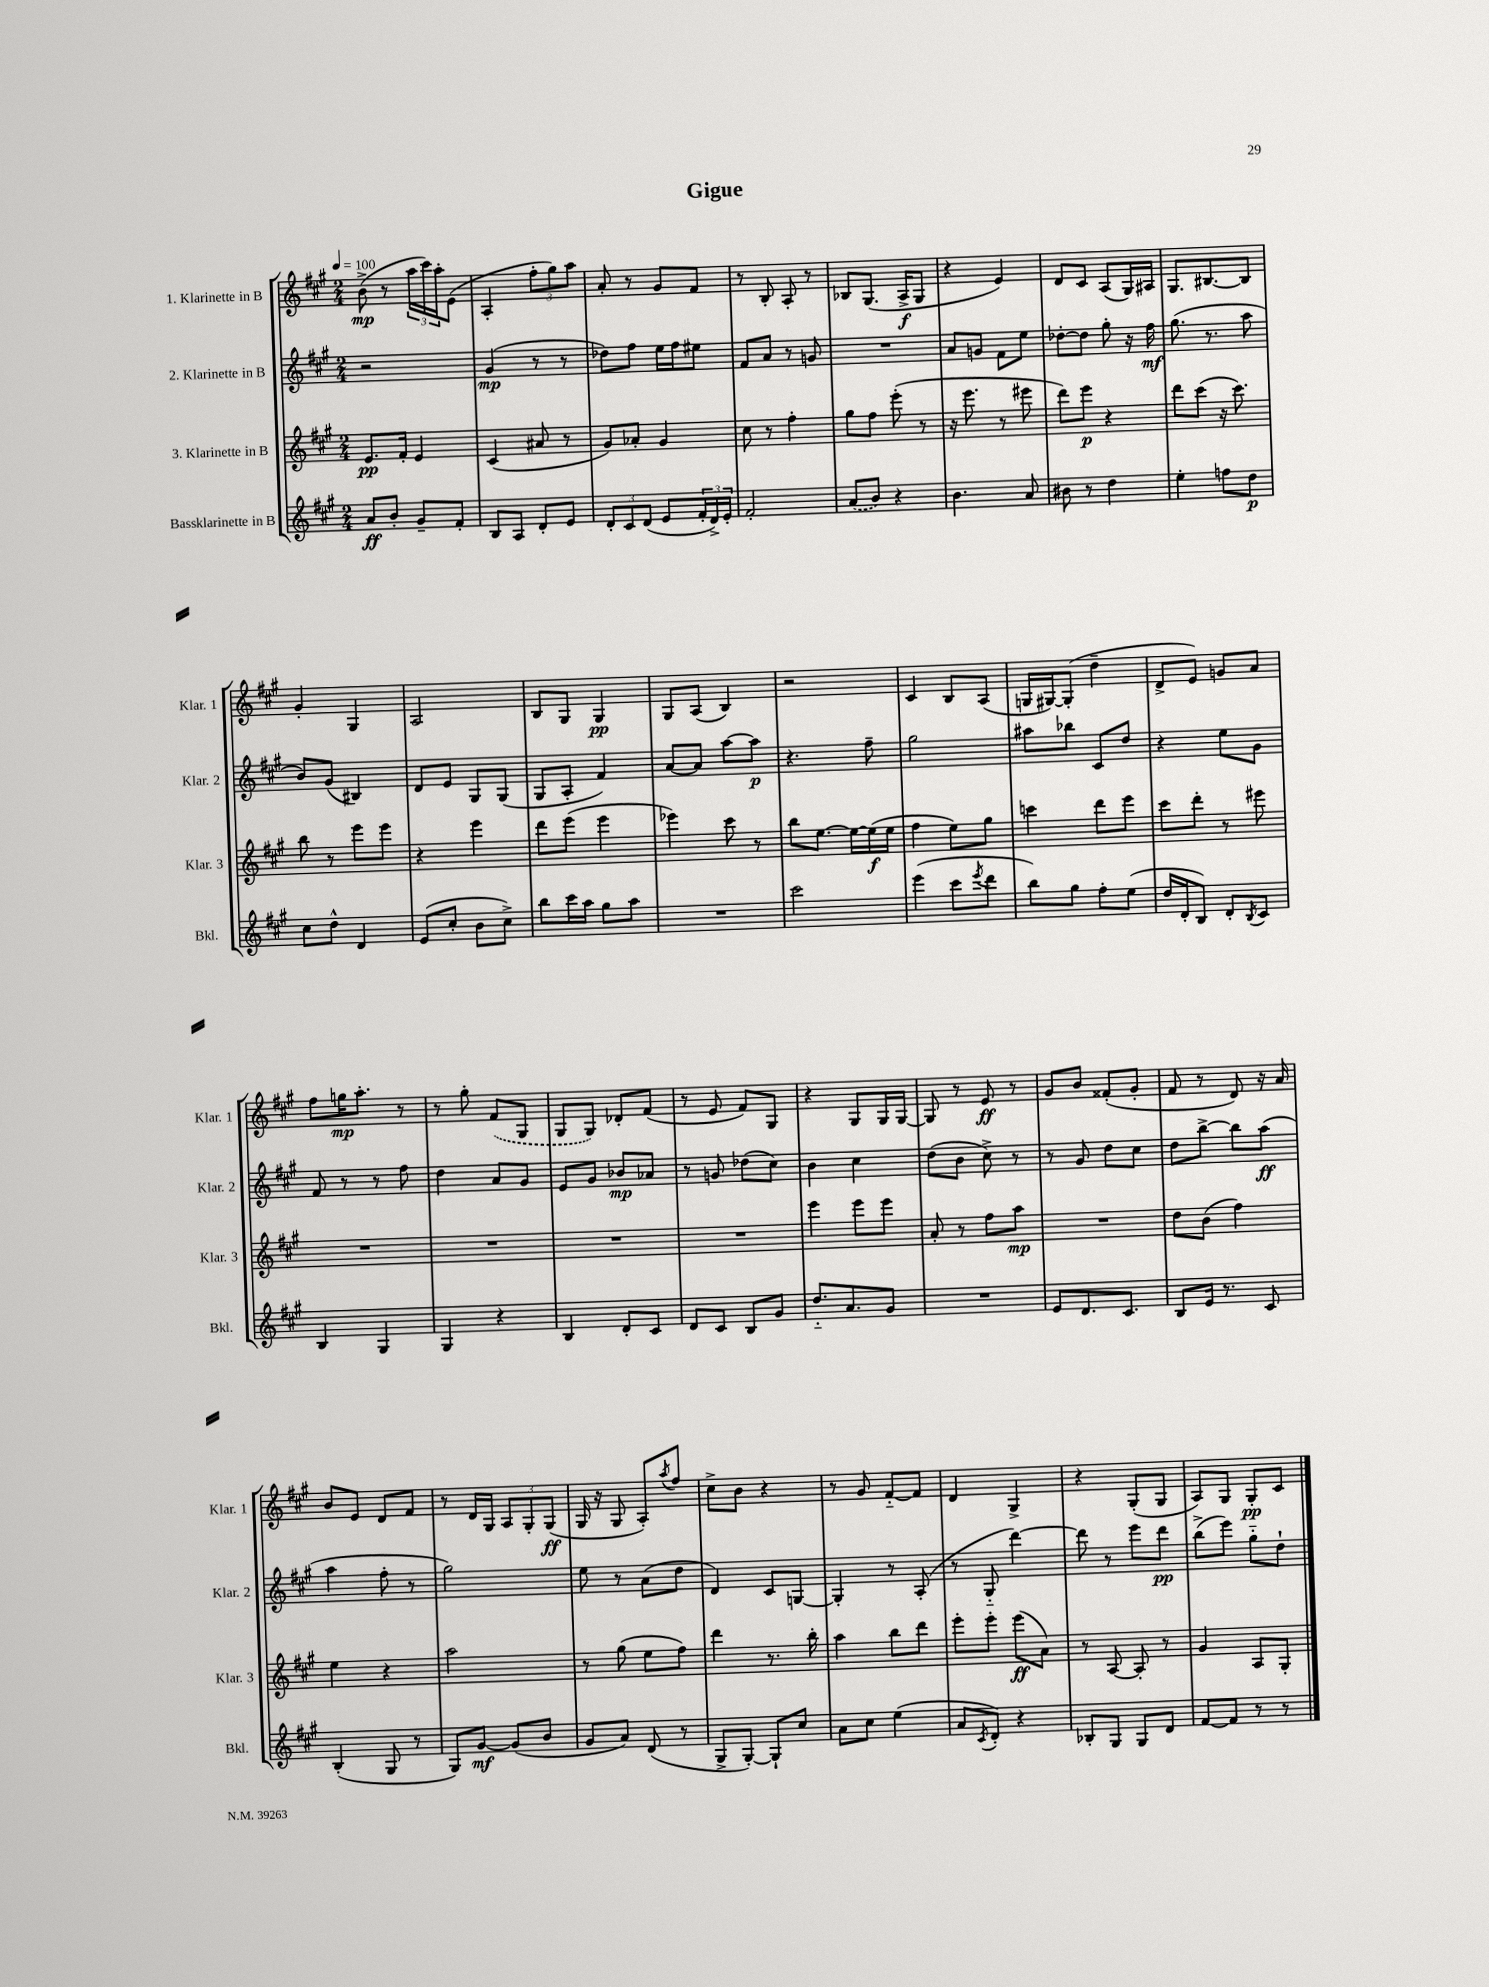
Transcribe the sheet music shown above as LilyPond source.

\header { title = "Gigue" }
<<
\new StaffGroup <<
\new Staff = "s0" \with { instrumentName = "1. Klarinette in B" shortInstrumentName = "Klar. 1" } {
    \clef treble \key a \major \numericTimeSignature \time 2/4 \tempo 4 = 100
    b'8->\mp( r8 \tuplet 3/2 { a''16 cis'''16) a''16-. } e'8( |
    a4-. \tuplet 3/2 { fis''8-. gis''8) a''8 } |
    a'8-. r8 gis'8 fis'8 |
    r8 b8-. a8-. r8 |
    bes8 gis8.( a16->\f gis8 |
    r4 e'4) |
    d'8 cis'8 a8( gis16) ais16 |
    gis8. bis8.~ bis8 |
    gis'4-. gis4 |
    a2 |
    b8 gis8 gis4\pp |
    gis8 a8( b4) |
    r2 |
    cis'4 b8 a8( |
    g16 gis16~) gis8-.( d''4-- |
    d'8-> e'8) g'8 a'8 |
    fis''8 g''16\mp a''8.-. r8 |
    r8 gis''8-. \once \slurDashed fis'8( gis8 |
    gis8 gis8) des'8-. fis'8( |
    r8 e'8 fis'8) gis8 |
    r4 gis8 gis16 gis16~ |
    gis8 r8 e'8\ff r8 |
    gis'8 b'8 fisis'8-.( gis'8-. |
    fis'8 r8 d'8) r16 a'16 |
    b'8 e'8 d'8 fis'8 |
    r8 d'16 gis16 \tuplet 3/2 { a8 gis8-. gis8\ff( } |
    gis16 r16 gis8 a8-.) \acciaccatura { a''8 } fis''8 |
    cis''8-> b'8 r4 |
    r8 gis'8 fis'8~-_ fis'8 |
    d'4 gis4-> |
    r4 gis8-.( gis8 |
    a8) gis8 gis8-.\pp cis'8 \bar "|." |
}
\new Staff = "s1" \with { instrumentName = "2. Klarinette in B" shortInstrumentName = "Klar. 2" } {
    \clef treble \key a \major \numericTimeSignature \time 2/4
    r2 |
    gis'4\mp( r8 r8 |
    des''8) fis''8 e''16 fis''16 eis''8 |
    fis'8 a'8 r8 g'8 |
    R2 |
    a'8 g'8 fis'8 e''8 |
    des''8~-. des''8 gis''8-. r16 fis''16\mf |
    gis''8.( r8. a''8 |
    b'8) gis'8( bis4) |
    d'8 e'8 gis8 gis8( |
    gis8 a8-. fis'4) |
    a'8~ a'8 a''8~ a''8\p |
    r4. fis''8-- |
    gis''2 |
    ais''8 bes''8 cis'8 d''8 |
    r4 e''8 gis'8 |
    fis'8 r8 r8 fis''8 |
    d''4 a'8 gis'8 |
    e'8 gis'8 bes'8\mp aes'8 |
    r8 g'8 des''8( cis''8) |
    b'4 cis''4 |
    d''8( b'8 cis''8->) r8 |
    r8 gis'8 d''8 cis''8 |
    d''8 b''8~-> b''8 a''8\ff( |
    a''4 fis''8-. r8 |
    gis''2) |
    e''8 r8 a'8( d''8 |
    d'4) cis'8 g8~ |
    g4-. r8 a8-.( |
    r8 gis8-_ d'''4~) |
    d'''8 r8 e'''8 d'''8\pp |
    b''8->( e'''8) gis''8-_ d''8-! \bar "|." |
}
\new Staff = "s2" \with { instrumentName = "3. Klarinette in B" shortInstrumentName = "Klar. 3" } {
    \clef treble \key a \major \numericTimeSignature \time 2/4
    e'8.\pp fis'16-. e'4 |
    cis'4( ais'8 r8 |
    gis'8) aes'8-. gis'4 |
    cis''8 r8 fis''4-. |
    gis''8 fis''8 e'''8-.( r8 |
    r16 e'''8. r8 eis'''8 |
    d'''8) e'''8\p r4 |
    d'''8 cis'''8( r16 cis'''8.) |
    b''8 r8 e'''8 e'''8 |
    r4 e'''4 |
    d'''8 e'''8( e'''4 |
    ees'''4) cis'''8 r8 |
    b''8 e''8.~ e''16~ e''16\f( e''16 |
    fis''4 e''8) gis''8 |
    c'''4 d'''8 e'''8 |
    cis'''8 d'''8-. r8 eis'''8 |
    R2 |
    R2 |
    R2 |
    R2 |
    e'''4 e'''8 e'''8 |
    a'8-. r8 fis''8 a''8\mp |
    R2 |
    d''8 b'8( fis''4) |
    e''4 r4 |
    a''2 |
    r8 gis''8( e''8 fis''8) |
    d'''4 r8. b''16-. |
    a''4 b''8 d'''8 |
    e'''8-. e'''8-. e'''8\ff( a'8) |
    r8 a8~ a8-. r8 |
    gis'4 a8 gis8-. \bar "|." |
}
\new Staff = "s3" \with { instrumentName = "Bassklarinette in B" shortInstrumentName = "Bkl." } {
    \clef treble \key a \major \numericTimeSignature \time 2/4
    a'8\ff b'8-. gis'8-- fis'8-. |
    b8 a8 d'8-. e'8 |
    \tuplet 3/2 { d'8-. cis'8 d'8( } e'8 \tuplet 3/2 { fis'16-. d'16->) e'16-. } |
    fis'2-. |
    \once \slurDashed a'8( b'8) r4 |
    b'4. a'8 |
    bis'8 r8 d''4 |
    e''4-. f''8 d''8\p |
    cis''8 d''8-^ d'4 |
    e'8( cis''8-. b'8 cis''8->) |
    b''8 cis'''16 a''16 gis''8 a''8 |
    R2 |
    cis'''2 |
    e'''4( cis'''8 \acciaccatura { e'''8 } d'''8 |
    b''8) gis''8 fis''8-. e''8( |
    d''16 d'16-. b8) d'8-. \acciaccatura { b8 } cis'8 |
    b4 gis4 |
    gis4 r4 |
    b4 d'8-. cis'8 |
    d'8 cis'8 b8 gis'8 |
    d''8.-_ a'8. gis'8 |
    R2 |
    e'8 d'8. cis'8. |
    b8 e'16 r8. cis'8 |
    b4-.( gis8 r8 |
    gis8) gis'8~\mf gis'8( b'8 |
    gis'8 a'8) d'8( r8 |
    gis8-> gis8~-.) gis8-! cis''8 |
    a'8 cis''8 e''4( |
    a'8 \acciaccatura { cis'8 } d'8-.) r4 |
    bes8-. gis8 gis8 d'8 |
    fis'8~ fis'8 r8 r8 \bar "|." |
}
>>
>>
\layout { \context { \Score \remove "Bar_number_engraver" } }
